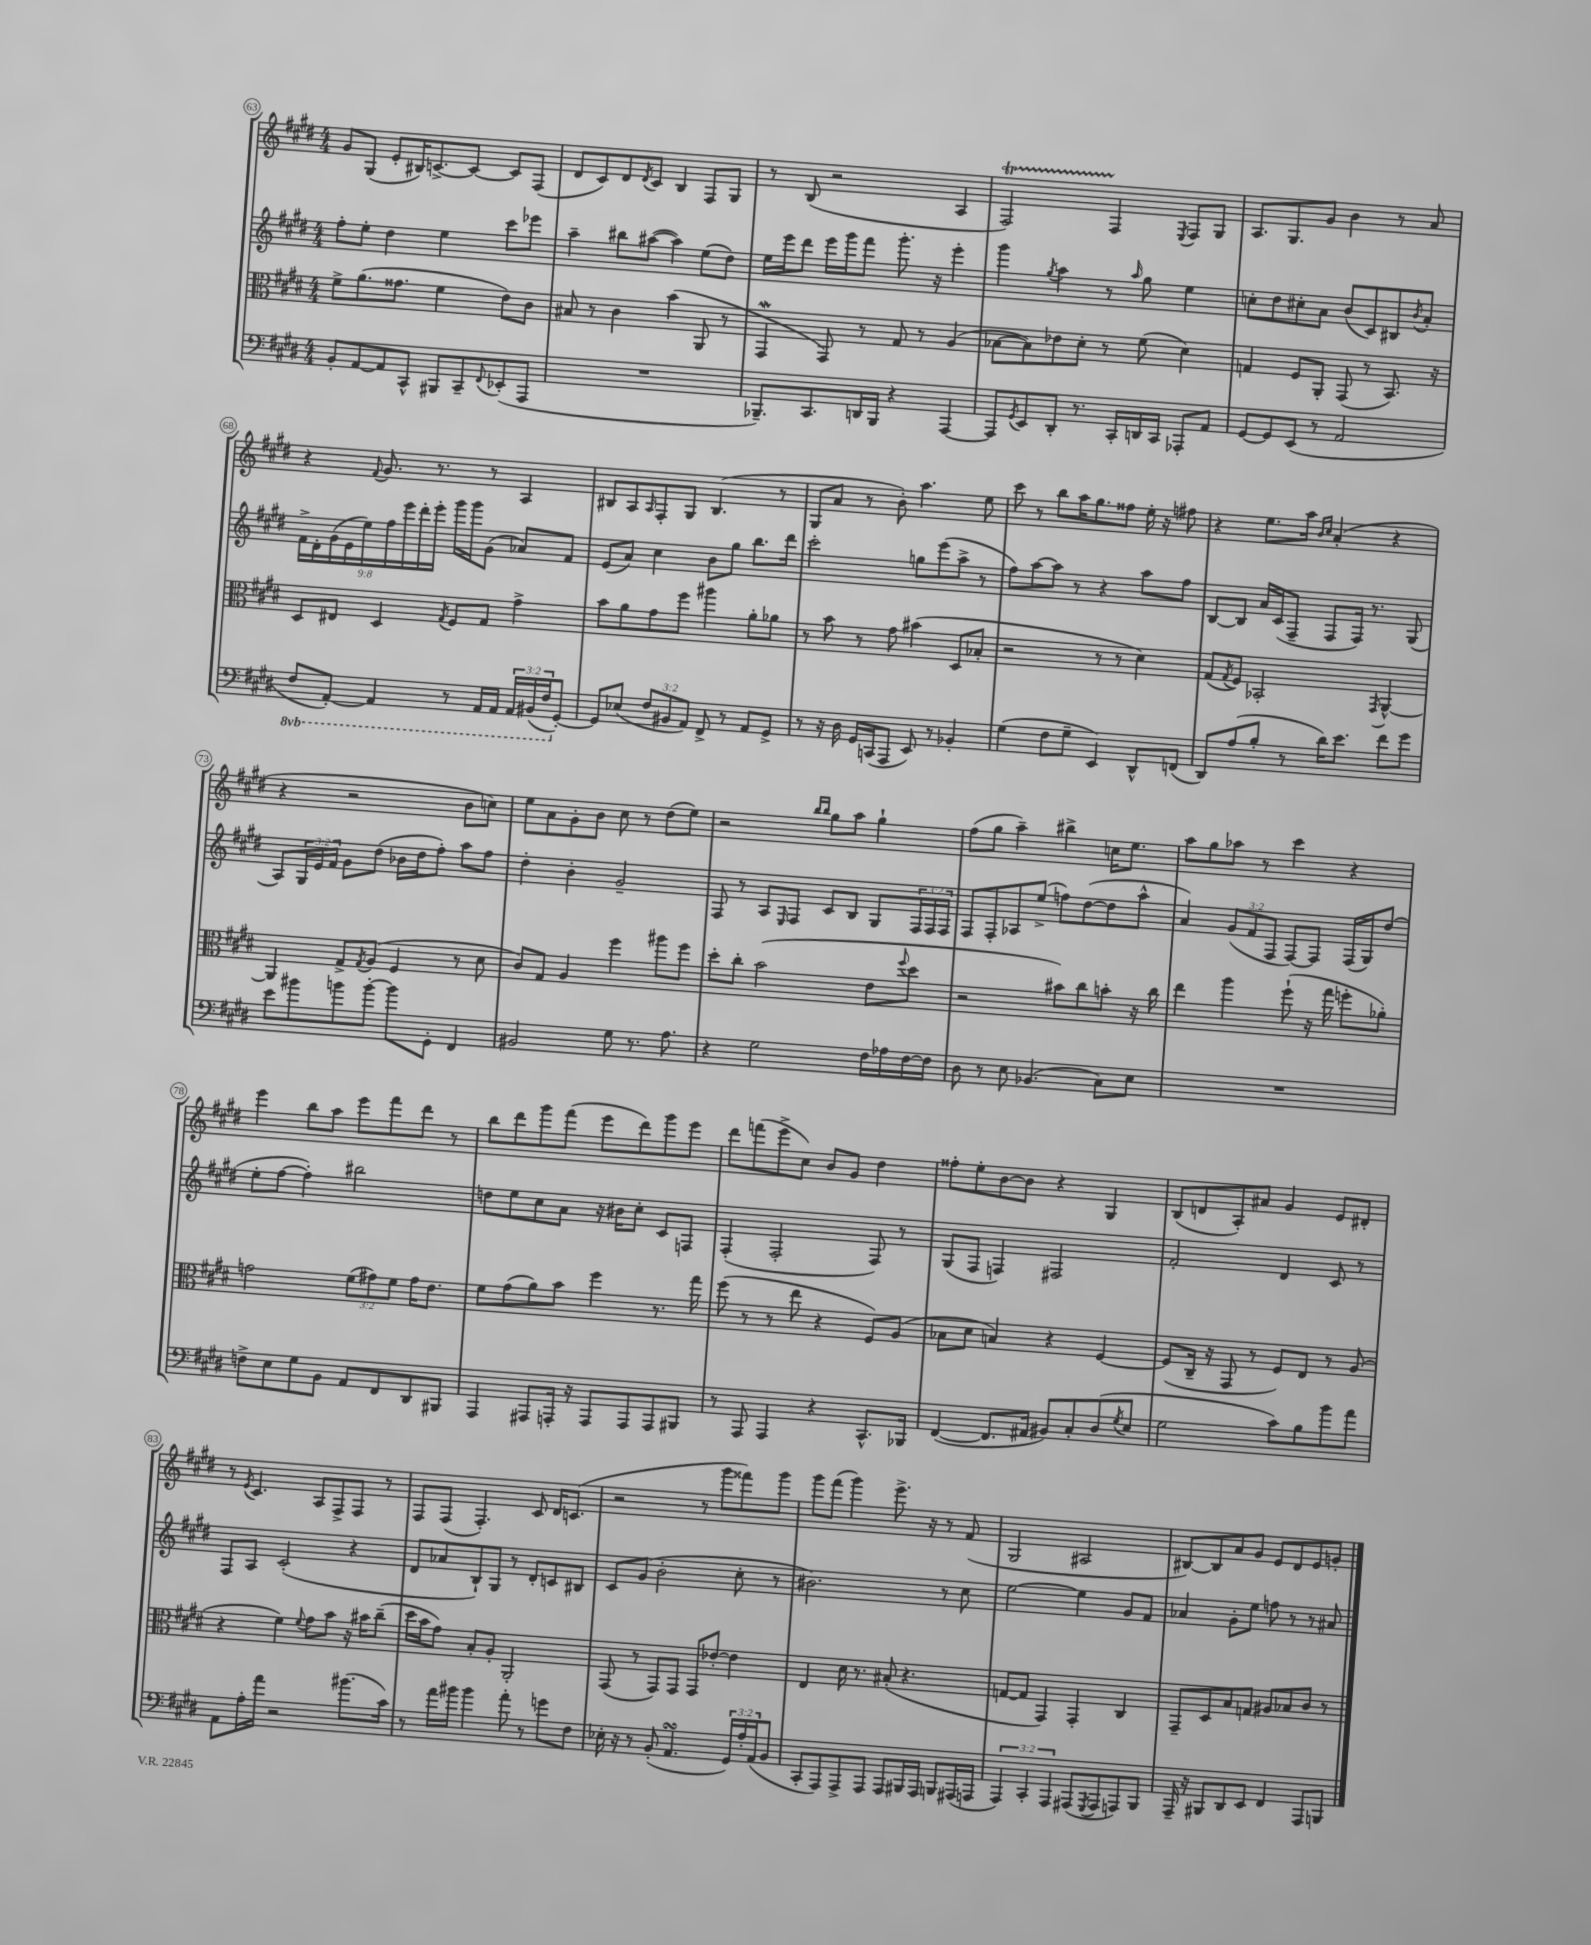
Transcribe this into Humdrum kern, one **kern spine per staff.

**kern	**kern	**kern	**kern
*part4	*part3	*part2	*part1
*staff4	*staff3	*staff2	*staff1
*clefF4	*clefC3	*clefG2	*clefG2
*k[f#c#g#d#]	*k[f#c#g#d#]	*k[f#c#g#d#]	*k[f#c#g#d#]
*M4/4	*M4/4	*M4/4	*M4/4
=63	=63	=63	=63
8BB'/L	8f#^\L	8ff#'\L	8g#/L
[8AA/	(8.a\	8ee'\J	(8G#/J
8AA/]	.	4dd#\	8e'/L
.	8.g##X\J	.	.
8CC#^^/J	.	.	16B#X/K)
.	.	.	[8.cn^/
8BBB#X/L	4f#\	4ee\	.
8CC#~/	.	.	8c/J_
8qqFF#/	.	.	.
(8EE-X'/	8e\L)	8ccc#\L	8c/L]
8AAA/J	8c#\J	8eee-X\J	(8F#/J
=64	=64	=64	=64
1r	8B#X/	4aa~\	8d#/L
.	8r	.	8c#/)
.	4c#\	8bb#X\L	8d#/
.	.	.	8qd#/
.	.	([8aa#X\J	8c#/J
.	(4b\	4aa#\])	4B/
.	8AA/	(8ee\L	8F#/L
.	8r	8dd#\J)	8G#/J
=65	=65	=65	=65
8.BBB-X~/L)	4GG#W/	16ee\LL	8r
.	.	16eee\J	.
.	.	8ddd#\J	(8B/
8.CC#/	.	.	.
.	8GG#/)	16eee\LL	2r
.	.	16ggg#\J	.
16DDn/L	8r	8fff#\J	.
16BBB-/JJ	.	.	.
4r	8G#/	8.ggg#'\	.
.	8r	.	.
.	.	16r	.
[4AAA/	(4A/	4eee'\	4A/
=66	=66	=66	=66
8AAA/L]	[8B-X\L	4ggg#\	2F#T/)
8qGG#/	.	.	.
8EE/	8B-\])	.	.
.	.	8qgg#/	.
8DD#'/J	8e-X\	4aa\	.
8.r	8d#'\J	.	.
.	8r	8r	4F#/
16CC#'/LL	.	.	.
.	.	16qqaa/	.
16DDn/	(8f#\	8gg#\	.
16CC#/JJ	.	.	.
.	.	.	8qE/
8AAA-X'/L	4d#\)	4ee\	8F#/L
8AA/J	.	.	8G#/J
=67	=67	=67	=67
[8GG#/L	4Gn/	8ccn'\L	8.A/L
8GG#/]	.	8dd#\	.
.	.	.	8.G#/
(8EE/J	8F#/L	8cc#X'\	.
8r	8AA'/J	8a\J	8g#/J
2AA/	(8GG#/	(8b/L	4b\
.	8r	8c#/)	.
.	8.BB/)	8B#X/	8r
.	.	8qb/	.
.	.	8a'/J	8a/
.	16r	.	.
!!LO:LB:g=z
=68	=68	=68	=68
*8ba	*	*	*
8FF#/L	8D#/L	18f#^\LL	4r
.	.	18d#'\	.
.	.	(18g#\	.
[8AAA'/J)	8E#X/J	.	.
.	.	18e\	.
.	.	18ee\)	.
.	.	.	8qqf#/
4AAA/]	4D#/	.	8.g#/
.	.	18ff#\	.
.	.	18eee\	.
.	.	18ddd#'\	.
.	.	.	8.r
.	.	18eee'\JJ	.
.	8qG#/	.	.
8r	8F#/L	16ggg#\LL	.
.	.	16ggg#\J	.
16AAA/LL	8G#/J	(8g#\J	8r
16AAA/JJ	.	.	.
24AAA/LL	4g#^\	8a-X/L)	4A/
(24BBB#X/	.	.	.
24FF#/J	.	.	.
*X8ba	*	*	*
[8GG#'/J)	.	8f#/J	.
=69	=69	=69	=69
8GG#/L]	8b\L	(8e/L	8B#X/L
(8E-X/J	8a\	8a/J)	8A/
.	.	.	16qqA/
12F#/L	8g#\	4cc#\	8F#'/
12BB#X/	.	.	.
.	8ff#\J	.	8G#/J
12AA/J)	.	.	.
8FF#^/	4aa#X\	8b\L	(4.B#/
8r	.	8gg#\J	.
8AA/L	8a'\L	8.bb\L	.
8GG#^/J	8a-X\J	.	8r
.	.	16ddd#\Jk	.
=70	=70	=70	=70
8r	8r	2ccc#'\	8G#/L
16r	8b\	.	8a/J
16D#\	.	.	.
16GG#/LL	8r	.	8r
(16CCn/J	.	.	.
8AAA/J	8g#\	.	8b'\)
8EE/)	(4b#X\	8ggn\L	4.aa\
8r	.	(8eee\	.
4BB-X'/	8D#/L	8aa^\J	.
.	8B-X'/J	8r	8ee\
=71	=71	=71	=71
(4G#\	2r	8ff#\L)	8ccc#\
.	.	[8aa\	8r
8F#\L	.	8aa\J]	8bb\L
8G#~\J	.	8r	16aa\K
.	.	.	8.gg#\
4EE/)	8r	4r	.
.	8r	.	8ff##X\J
8DD#^^/L	4d#\)	8aa\L	16ee'\
.	.	.	16r
(8FFn/J	.	8ff#\J	8ff#X\
=72	=72	=72	=72
8DD#/L)	(8G#/L	[8B/L	4r
.	8qG#/	.	.
(8A/	8F#/J)	8B/J]	.
8B'/J	2BB-X'/	16a/LL	8.ee\L
.	.	(16c#/J	.
8r	.	8F#~/J	.
.	.	.	16aa\Jk
.	.	.	16qqb/LL
.	.	.	16qqcc#/JJ
16d#\KL)	.	8F#/L	(4a'/
8.e\J	.	.	.
.	.	16F#/Jk)	.
.	.	8.r	.
.	8qGG#/	.	.
8f#\L	[4AA^^/	.	4r
8g#\J	.	(8G#/	.
!!LO:LB:g=z
=73	=73	=73	=73
8e\L	4AA/]	8A/L)	4r
8b#X\	.	24G#/L	.
.	.	24e/	.
.	.	24f#/JJ	.
8bn\	8G#^/L	8g#\L	2r
.	8qG#/	.	.
[8b'\J	(8A/J	(8dd#\J	.
8b\L]	4F#/	16b-X\LL	.
.	.	16dd#\J	.
8GG#'\J	.	8ff#'\J)	.
4FF#/	8r	8aa\L	8b\L
.	8d#\	8ff#\J	8ccn\J)
=74	=74	=74	=74
2BB#X/	8c#/L)	4dd#'\	8ee\L
.	8G#/J	.	8a\
.	4A/	4b'\	8g#'\
.	.	.	8b\J
8G#\	4ff#\	2g#~/	8cc#\
8.r	.	.	8r
.	8aa#X\L	.	(8dd#\L
8.A\	.	.	.
.	8ff#\J	.	8ee\J)
=75	=75	=75	=75
4r	8dd#'\L	8F#/	2r
.	8cc#'\J	8r	.
2G#\	(2b\	8A/L	.
.	.	16qqE/	.
.	.	8F#/J	.
.	.	.	16qqbb/LL
.	.	.	16qqbb/JJ
.	.	8c#/L	8gg#\L
.	.	8B/J	8aa\J
16F#\LL	8e\L	8G#/L	4gg#`\
16A-X\	.	.	.
.	8qqff#/	.	.
[16F#\	8dd#\J	24F#/L	.
.	.	24F#/	.
16F#\JJ]	.	.	.
.	.	24F#/JJ	.
=76	=76	=76	=76
8D#\	2r	8F#/L	(8ff#\L
8r	.	8F#'/	8gg#\J
8E\	.	8A-X/	4aa~\)
(4.BB-X/	.	(8ee^/J	.
.	8b#X\L)	8ffn\L)	4bb#X^\
.	8cc#\	([8dd#\	.
8C#\L)	8bn'\J	8dd#\]	16ccn\KL
.	.	.	8.ee\J
8E\J	16r	8aa^^\J	.
.	16cc#\	.	.
=77	=77	=77	=77
1r	4ee\	4a/)	8aa\L
.	.	.	8gg#\
.	4aa\	(12g#/L	8aa-X\J
.	.	12f#/	.
.	.	.	8r
.	.	12F#/J	.
.	(8ff#`\	[8F#/L)	4ccc#\
.	16r	8F#/J]	.
.	16gg#\	.	.
.	8ffn'\L	(16F#/LL	4r
.	.	16G#/J)	.
.	8a-X'\J)	(8dd#/J	.
!!LO:LB:g=z
=78	=78	=78	=78
8Fn^\L	2gn\	8ee'\L	4eee\
8E\	.	[8ff#\J	.
8G#\	.	4ff#'\])	8bb\L
8BB\J	.	.	8aa\J
8AA/L	(12f#\L	2bb#X\	8eee\L
.	12g#X\)	.	.
8FF#/	.	.	8fff#\
.	12f#\J	.	.
8DD#/	16g#\KL	.	8ddd#\J
.	8.e\J	.	.
8BBB#X/J	.	.	8r
=79	=79	=79	=79
4AAA/	8f#\L	8ddn\L	8bb\L
.	(8g#\	8ee\	8ddd#\
8AAA#X/L	8a\)	8cc#\	8ggg#\
16AAAn'/Jk	8b\J	8a\J	(8fff#\J
16r	.	.	.
8AAA/L	4ff#\	16r	8eee\L
.	.	16b#X\KL	.
8AAA/	.	8cc#'\J	8ddd#\)
8AAA/	8.r	8c#/L	8ggg#\
8BBB#X/J	.	8Fn/J	8eee\J
.	16gg#\	.	.
=80	=80	=80	=80
8r	(8ff#\	(4F#'/	8ddd#\L
8AAA/	8r	.	(8fffn\
4AAA/	8r	2F#'/	8eee^\
.	8ee\	.	8cc#\J)
4r	4r	.	8b/L
.	.	.	8g#/J
8.CC#^^/L	8F#/L)	8F#/)	4dd#\
.	(8A/J	8r	.
16BBB-X/Jk	.	.	.
=81	=81	=81	=81
([4FF#/	8B-X\L	(8G#/L	8ff##X'\L
.	8d#\J	8F#/J	8ee'\
8.FF#/L]	4Bn/)	4Fn/)	[8b\
.	.	.	8b\J]
16AA#X/Jk	.	.	.
8BB#X/L)	4r	2F#X/	4r
8C#'/	.	.	.
(8D#/	[4F#/	.	4G#/
8qG#/	.	.	.
8E/J	.	.	.
=82	=82	=82	=82
2G#\	(8F#/L]	2f#'/	(8B/L
.	16C#~/Jk	.	8dn/
.	16r	.	.
.	8GG#/	.	8A'/)
.	8r	.	8a#X/J
8c#\L)	8F#/L)	4d#/	4g#/
8B\	8E/J	.	.
8b\	8r	8c#/	8e/L
8a\J	(8A/	8r	8d#X'/J
!!LO:LB:g=z
=83	=83	=83	=83
8AA\L	4r	8F#/L	8r
.	.	.	8qe/
16A'\L	.	8A/J	4.c#/
16a\JJ	.	.	.
2r	4f#\)	(2c#'/	.
.	8qqf#/	.	.
.	8g#\L	.	8A/L
.	8b\J	.	8F#^/
(8.b#X\L	16r	4r	8F#/J
.	16b#X\KL	.	.
.	(8cc#~\J	.	8r
16c#\Jk)	.	.	.
=84	=84	=84	=84
8r	16dd#\LL	8d#/L	8F#/L
.	16b\J	.	.
16a\LL	8g#\J)	8a-X/	(8F#/J
16b#X\JJ	.	.	.
4b#\	8B'/L	8B`/)	4.F#'/)
.	8A'/J	8G#/J	.
8a'\	2AA'/	8r	.
8r	.	8d#'/L	8c#/
8gn\L	.	8cn/	16d#/KL
.	.	.	(8.cn/J
8F#\J	.	8B#X/J	.
=85	=85	=85	=85
16E-X'\	(8GG#/	8c#/L	2r
16r	.	.	.
8r	8r	(8g#/J	.
(8BB'/	8GG#/L)	2b'\	.
4.AAsSSs/	8GG#/J	.	.
.	8GG#/L	.	8r
.	[8e-X'/J	.	8ggg#\L
24GG#/LL)	4e-\]	8cc#'\	8fff##X\)
24A'/	.	.	.
(24AA/J	.	.	.
8BB/J	.	8r	8ggg#\J
=86	=86	=86	=86
8CC#'/L	4E/	2.b#X\)	8ggg#\L
8AAA/)	.	.	(8fff#\J
8AAA^/	16d#\	.	4ggg#\)
.	8.r	.	.
8AAA/J	.	.	.
8AAA/L	(8B#X'/	.	8.eee^\
16BBB#X/L	4.r	.	.
16AAA/JJ	.	.	16r
8BBBn/L	.	8r	8r
(16AAA#X/L	.	8cc#\	(8f#/
16AAAn/JJ	.	.	.
=87	=87	=87	=87
6AAA/)	[8Gn/L	[2ee\	2G#/
.	8G/J]	.	.
6CC#'/	.	.	.
.	4GG#/)	.	.
6AAA/	.	.	.
(8AAA#X/L	4GG#'/	4ee\]	2A#X/
8qGGG#/	.	.	.
8AAA#/	.	.	.
8AAAn/)	4C#/	8g#/L	.
8BBB/J	.	8f#/J	.
=88	=88	=88	=88
16AAA~/	8GG#~/L	4a-X/	[8B#X/L)
16r	.	.	.
8BBB#X/L	8D#/	.	8B#/]
8DD#/	8B/	8g#'\L	8a/
8EE/J	8Gn/J	8ee\J	8g#/J
4FF#/	8A#X/L	8ffn\	8e/L
.	8B-X/	8r	8d#/
8AAA/L	8c#/J	8r	8e/
8BBBn/J	8r	8a#X/	8gn'/J
==	==	==	==
*-	*-	*-	*-
